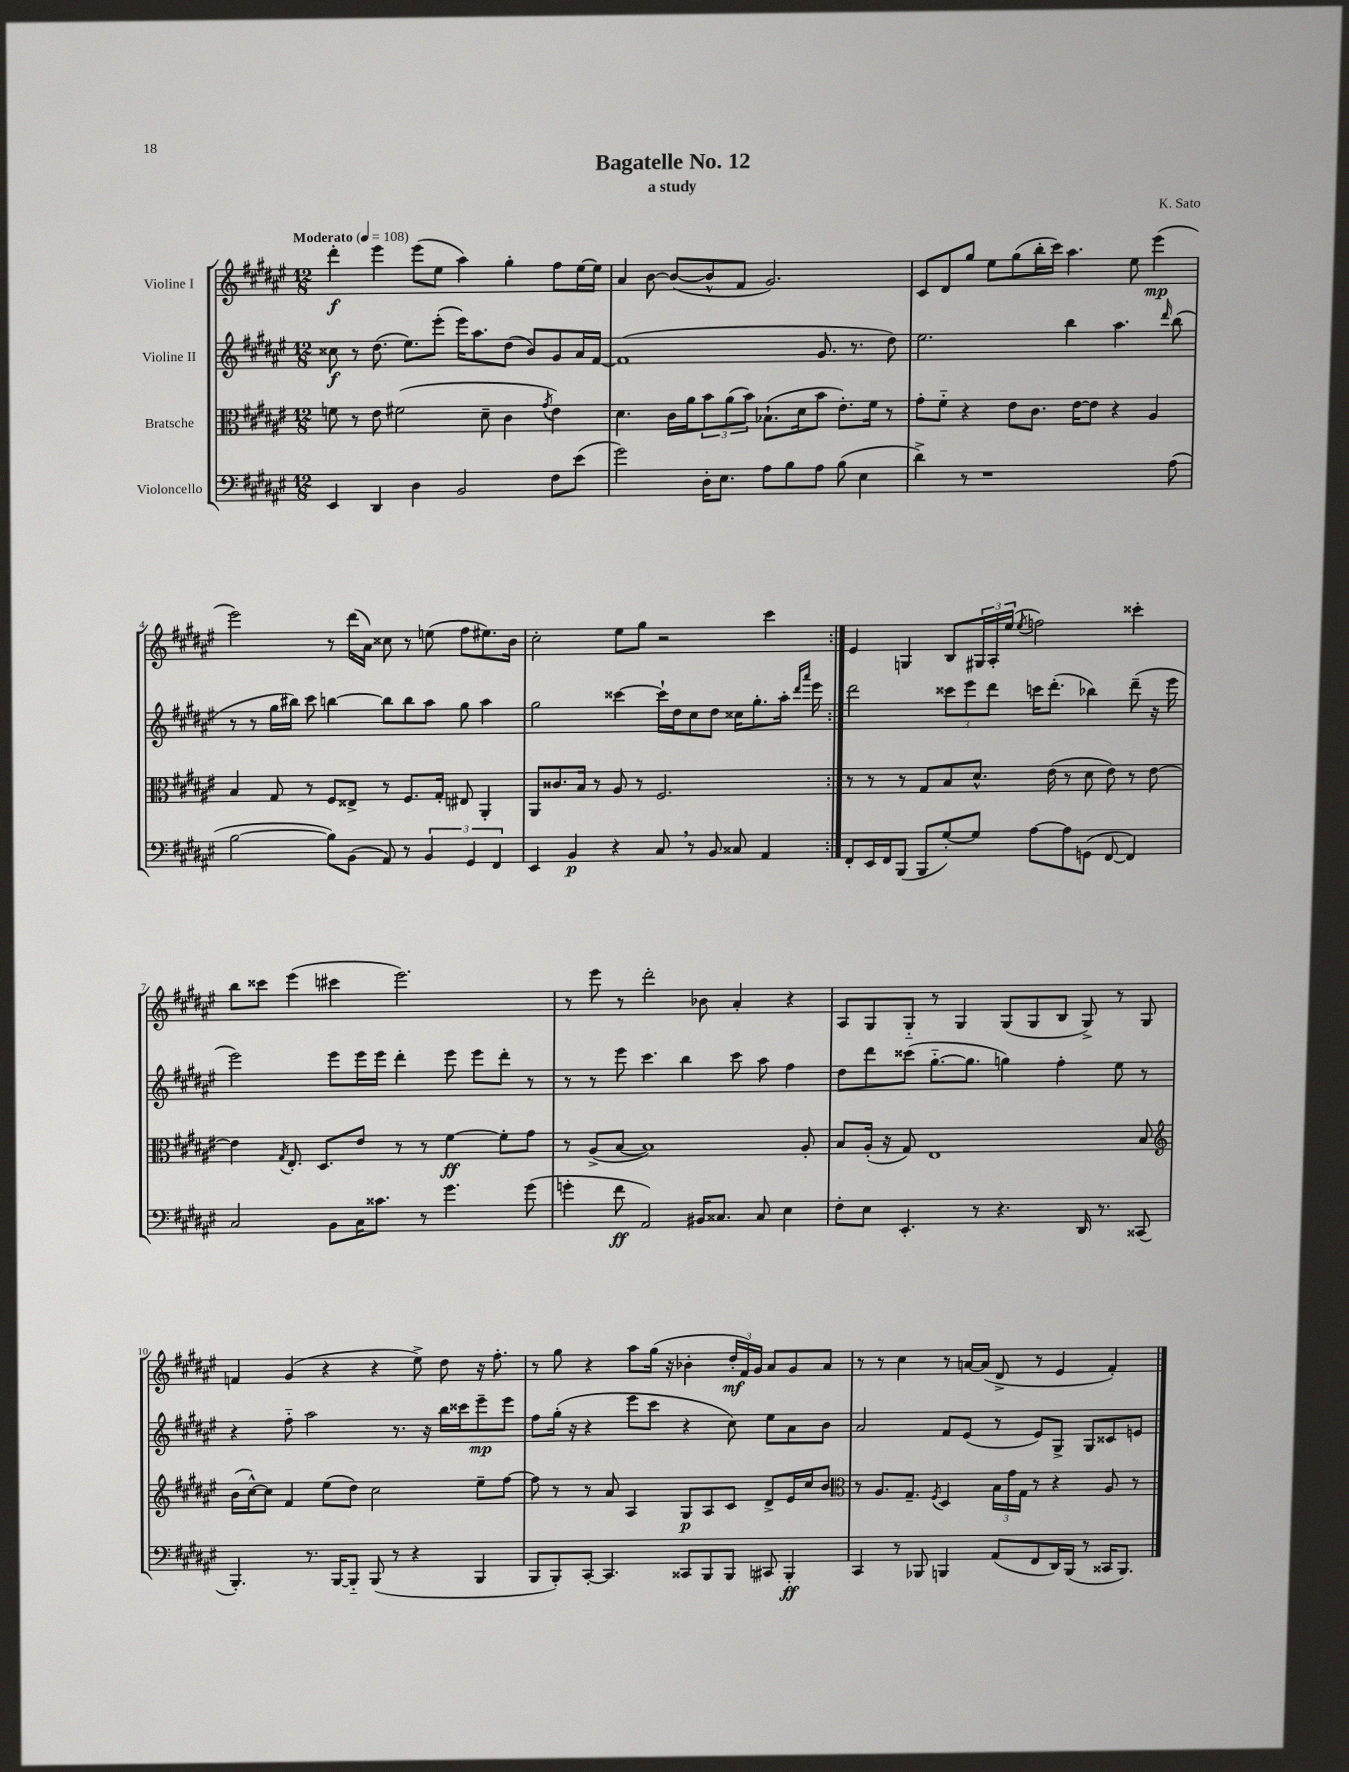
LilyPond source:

\header { title = "Bagatelle No. 12" composer = "K. Sato" subtitle = "a study" }
<<
\new StaffGroup <<
\new Staff = "s0" \with { instrumentName = "Violine I" } {
    \clef treble \key fis \major \numericTimeSignature \time 12/8 \tempo "Moderato" 4 = 108
    \repeat volta 2 { dis'''4-.\f eis'''4 eis'''8( eis''8 ais''4) gis''4-. fis''8 eis''16~ eis''16 |
    ais'4 b'8~ b'8~( b'8-^ fis'8 gis'2.) |
    cis'8 dis'8 gis''8 eis''8 gis''8( b''16-. cis'''16) ais''4. eis''8 eis'''4\mp( |
    eis'''2) r8 dis'''16( ais'16) cisis''8 r8 e''8( fis''8 eis''8.) b'16 |
    cis''2-. eis''8 gis''8 r2 cis'''4 | }
    eis'4 g4 b8 \tuplet 3/2 { gis16 ais16-. eis''16( } \acciaccatura { eis''8 } f''2) cisis'''4-. |
    b''8 cisis'''8 eis'''4( cis'''4 eis'''2.) |
    r8 eis'''8 r8 dis'''2-. bes'8 ais'4-. r4 |
    ais8 gis8 gis8-_ r8 gis4 gis8( gis8 b8 gis8->) r8 gis8 |
    f'4 gis'4( r4 r4 eis''8->) dis''8 r16 fis''8.-. |
    r8 gis''8 r4 ais''8 gis''16( r16 bes'4-. \tuplet 3/2 { dis''16-.\mf fis'16) gis'16 } ais'8 gis'8 ais'8 |
    r8 r8 cis''4 r8 a'16~ a'16( dis'8-> r8 eis'4 fis'4-.) \bar "|." |
}
\new Staff = "s1" \with { instrumentName = "Violine II" } {
    \clef treble \key fis \major \numericTimeSignature \time 12/8
    \repeat volta 2 { cisis''8\f r8 dis''8.( eis''8.) eis'''8-.( eis'''16) ais''8. dis''8( b'8) gis'8 ais'16 fis'16~ |
    fis'1( gis'8. r8. dis''8) |
    eis''2. b''4 ais''4. \grace { dis'''16 } b''8( |
    r8 r8 gis''16 bis''16) cis'''8 b''4~ b''8 b''8 ais''8 gis''8 ais''4 |
    gis''2 cisis'''4~ cisis'''16-! dis''16 cis''8 dis''8 cisis''16 gis''8.-. ais''16-. \grace { dis'''16 ais'''16 } eis'''16 | }
    dis'''2 \tuplet 3/2 { cisis'''8 eis'''8 dis'''8 } c'''16 dis'''8.-.( bes''4) dis'''8--( r16 eis'''16 |
    eis'''2) eis'''8 eis'''16 eis'''16 dis'''4-. eis'''8 eis'''8 dis'''8-. r8 |
    r8 r8 eis'''8 cis'''4. b''4 cis'''8 ais''8 fis''4 |
    dis''8 dis'''8 cisis'''8( gis''8.~-_ gis''8. g''4) fis''4-. eis''8 r8 |
    r4 fis''8-_ ais''2 r8. r16 b''16 cisis'''16 eis'''8--\mp eis'''8 |
    fis''8 gis''16-.( r16 r4 eis'''8 cis'''8 r4 cis''8) eis''8 ais'8 b'8 |
    ais'2 fis'8 eis'8( r8 eis'8) gis8-> gis8 cisis'8 e'8 \bar "|." |
}
\new Staff = "s2" \with { instrumentName = "Bratsche" } {
    \clef alto \key fis \major \numericTimeSignature \time 12/8
    \repeat volta 2 { f'8 r8 eis'8 fis'2( dis'8-- cis'4 \acciaccatura { gis'8 } eis'4) |
    dis'4. cis'16 ais'16 \tuplet 3/2 { b'8 ais'8( b'8) } bes8.-!( dis'16 b'8 eis'8.-.) fis'16 r8 |
    gis'8-. fis'8-_ r4 eis'8 cis'8. eis'16~ eis'8 r4 ais4 |
    b4 gis8 r8 fis8 eisis8-> r8 fis8. gis16-. eis8 ais,4-. |
    ais,8 cisis'8. b16 r8 ais8 r8 fis2. | }
    r8 r8 r8 gis8 b8 dis'8.-^ eis'16( r8 dis'8 eis'8) r8 eis'8~ |
    eis'4 \acciaccatura { gis8 } eis8.-. dis8. eis'8 r8 r8 fis'4~\ff fis'8-. gis'8 |
    r8 ais8->( b8~ b1) ais8-. |
    b8 ais16-.( r16 gis8) eis1 b8 |
    \clef treble b'16( cis''16~-^) cis''8 fis'4 eis''8( dis''8) cis''2 eis''8-- fis''8~ |
    fis''8 r8 r8 ais'8 ais4 gis8\p ais8 cis'8 dis'8-> eis'16 cis''16 b'8 |
    \clef alto r8 ais8. gis8.-- \acciaccatura { fis8 } dis4 \tuplet 3/2 { b16 gis'16 gis16 } r8 r4 ais8 r8 \bar "|." |
}
\new Staff = "s3" \with { instrumentName = "Violoncello" } {
    \clef bass \key fis \major \numericTimeSignature \time 12/8
    \repeat volta 2 { eis,4 dis,4 dis4 b,2 fis8 eis'8( |
    gis'2) dis16-. eis8. ais8 b8 ais8 b8( eis4 |
    dis'4->) r8 r1 ais8( |
    b2~ b8) b,8( ais,8) r8 \tuplet 3/2 { b,4 gis,4 fis,4 } |
    eis,4 b,4\p r4 cis8 \breathe r8 b,8 cisis8 ais,4 | }
    fis,8-. eis,16 fis,16 b,,8( b,,8 gis8~-.) gis8 ais8~ ais8 g,8( fis,8~ fis,4) |
    cis2 b,8 cis16 cisis'8. r8 gis'4. gis'8( |
    g'4-. fis'8\ff ais,2) bis,16 cisis8. cisis8 eis4 |
    fis8-. eis8 eis,4.-. r8 r4. dis,16 r8. cisis,8( |
    b,,4.-.) r8. b,,16~ b,,8-_ b,,8( r8 r4 b,,4 |
    b,,8 b,,8-.) cis,8~-. cis,4. cisis,8 b,,8 b,,8 cis,8 b,,4-.\ff |
    cis,4 r8 bes,,8 b,,4 ais,8( fis,8 dis,16) b,,16( r8 cisis,16 b,,8.) \bar "|." |
}
>>
>>
